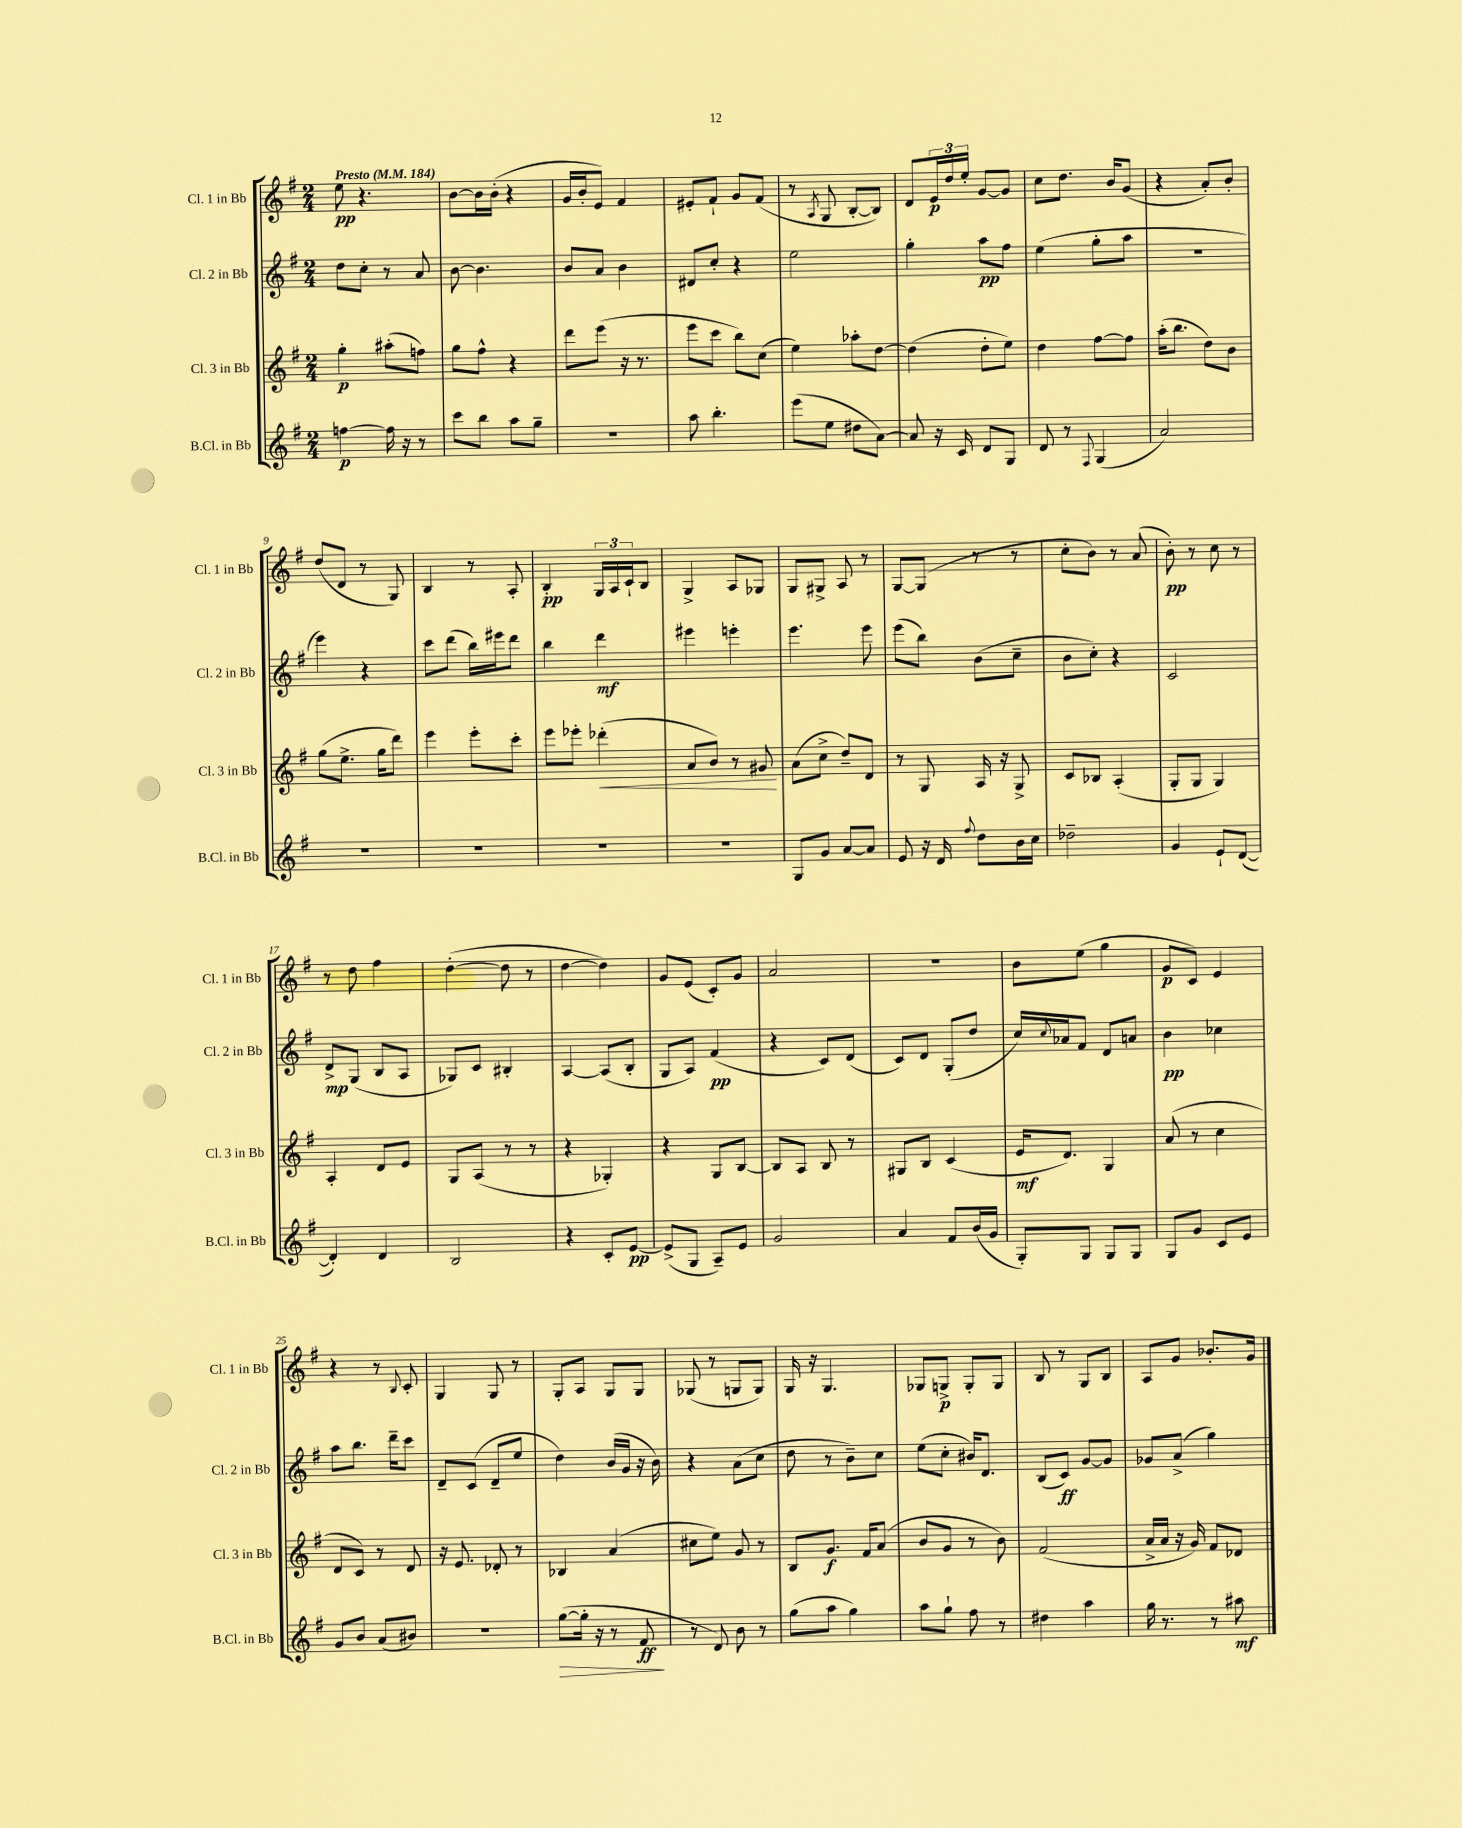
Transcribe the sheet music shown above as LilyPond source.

<<
\new StaffGroup <<
\new Staff = "s0" \with { instrumentName = "Cl. 1 in Bb" shortInstrumentName = "Cl. 1 in Bb" } {
    \clef treble \key g \major \numericTimeSignature \time 2/4 \tempo "Presto" 4 = 184
    e''8\pp r4. |
    b'8~ b'16 b'16-.( r4 |
    g'16 b'16-. e'8) fis'4 |
    eis'8-. fis'8-! g'8 fis'8( |
    r8 \acciaccatura { a8 } g8 b8~-. b8) |
    d'8 \tuplet 3/2 { e'16\p d''16 e''16-. } g'8~ g'8 |
    c''8 d''8. b'16 g'8( |
    r4 a'8-.) b'8-. |
    d''8( d'8 r8 g8) |
    b4 r8 a8-. |
    b4-.\pp \tuplet 3/2 { g16 a16 c'16-! } b8 |
    g4-> a8 ges8 |
    g8 gis8-> a8 r8 |
    g8~ g8( r8 r8 |
    c''8-. b'8) r8 a'8( |
    b'8-.\pp) r8 c''8 r8 |
    r8 d''8 fis''4 |
    d''4~-.( d''8 r8 |
    d''4~ d''4) |
    g'8 e'8( c'8-.) g'8 |
    a'2 |
    R2 |
    b'8 e''8( g''4 |
    g'8\p c'8) e'4 |
    r4 r8 \appoggiatura { b8 } c'8-. |
    g4 g8 r8 |
    g8-. a8 g8 g8 |
    ges8( r8 g8 g8) |
    g16 r16 g4. |
    ges8 g8->\p g8-. g8 |
    b8 r8 g8 b8 |
    a8 g'8 bes'8.-. g'16 \bar "|." |
}
\new Staff = "s1" \with { instrumentName = "Cl. 2 in Bb" shortInstrumentName = "Cl. 2 in Bb" } {
    \clef treble \key g \major \numericTimeSignature \time 2/4
    d''8 c''8-. r8 a'8 |
    b'8~ b'4. |
    b'8 a'8 b'4 |
    dis'8 c''8-. r4 |
    e''2 |
    g''4-. a''8\pp fis''8 |
    e''4( g''8-. a''8 |
    R2 |
    e'''4) r4 |
    c'''8 d'''8( b''16) eis'''16 d'''8 |
    b''4 d'''4\mf |
    eis'''4 e'''4-. |
    e'''4. e'''8 |
    e'''8( b''8) b'8( c''8-- |
    b'8 c''8-.) r4 |
    c'2 |
    d'8->\mp g8( b8 a8 |
    ges8) c'8 bis4-. |
    a4~ a8( b8-. |
    g8 a8) fis'4\pp( |
    r4 c'8) d'8( |
    c'8) d'8 g8-.( d''8 |
    c''16) \appoggiatura { c''8 } aes'16 fis'8 d'8 a'8 |
    b'4\pp ces''4 |
    a''8 b''8. d'''16-- c'''8 |
    d'8-- c'8( d'8-- e''8 |
    d''4) b'16( g'16 r16 b'16) |
    r4 a'8( c''8 |
    d''8 r8 b'8--) c''8 |
    e''8( c''8-. bis'16) d'8. |
    b8( c'8\ff) g'8~ g'8 |
    ges'8 a'8->( g''4) \bar "|." |
}
\new Staff = "s2" \with { instrumentName = "Cl. 3 in Bb" shortInstrumentName = "Cl. 3 in Bb" } {
    \clef treble \key g \major \numericTimeSignature \time 2/4
    g''4-.\p ais''8-.( f''8) |
    g''8 fis''8-^ r4 |
    d'''8 e'''8( r16 r8. |
    e'''8 c'''8 b''8) c''8( |
    e''4) aes''8-. d''8~ |
    d''4( d''8-. e''8) |
    d''4 fis''8~ fis''8 |
    a''16-.( b''8. d''8) b'8 |
    g''8( e''8.-> g''16 d'''8) |
    e'''4 e'''8-. c'''8-. |
    e'''8 ees'''8-. des'''4-.\<( |
    a'8 b'8) r8 gis'8\! |
    a'8( c''8-> d''8--) d'8 |
    r8 g8 a16 r16 g8-> |
    c'8 bes8 a4-.( |
    g8-. g8 g4) |
    a4-. d'8 e'8 |
    g8 a8( r8 r8 |
    r4 ges4-.) |
    r4 g8 b8~ |
    b8 a8 b8 r8 |
    gis8 b8 c'4( |
    e'16\mf d'8.) g4 |
    a'8( r8 c''4 |
    d'8 c'8) r8 d'8 |
    r16 e'8. des'8-. r8 |
    bes4 a'4( |
    cis''8 e''8) g'8 r8 |
    b8 g'8.\f fis'16 a'8( |
    b'8 g'8 r8 b'8) |
    fis'2( |
    a'16-> a'16 r16 g'16) fis'8 des'8 \bar "|." |
}
\new Staff = "s3" \with { instrumentName = "B.Cl. in Bb" shortInstrumentName = "B.Cl. in Bb" } {
    \clef treble \key g \major \numericTimeSignature \time 2/4
    f''4~\p f''16 r16 r8 |
    c'''8 b''8 a''8 g''8-- |
    r2 |
    a''8 b''4.-. |
    e'''8( e''8 dis''8 a'8~) |
    a'8 r16 c'16 d'8 g8 |
    d'8 r8 \appoggiatura { fis8 } g4( |
    a'2) |
    r2 |
    R2 |
    R2 |
    R2 |
    g8 g'8 a'8~ a'8 |
    e'8 r16 d'16 \appoggiatura { fis''8 } d''8 b'16 c''16 |
    des''2-- |
    g'4 e'8-! d'8~( |
    d'4-.) d'4 |
    b2 |
    r4 c'8-. e'8~\pp |
    e'8->( g8 a8--) e'8 |
    g'2 |
    a'4 fis'8 b'16( g'16 |
    g8-.) g8 g8 g8 |
    g8 g'8 c'8 e'8 |
    g'8 b'8 a'8( bis'8) |
    R2 |
    g''8~\>( g''16-. r16 r8 fis'8\ff\! |
    r8 d'8) b'8 r8 |
    g''8( a''8 g''4) |
    a''8 g''8-! fis''8 r8 |
    dis''4 a''4 |
    g''16 r8. r8 ais''8\mf \bar "|." |
}
>>
>>
